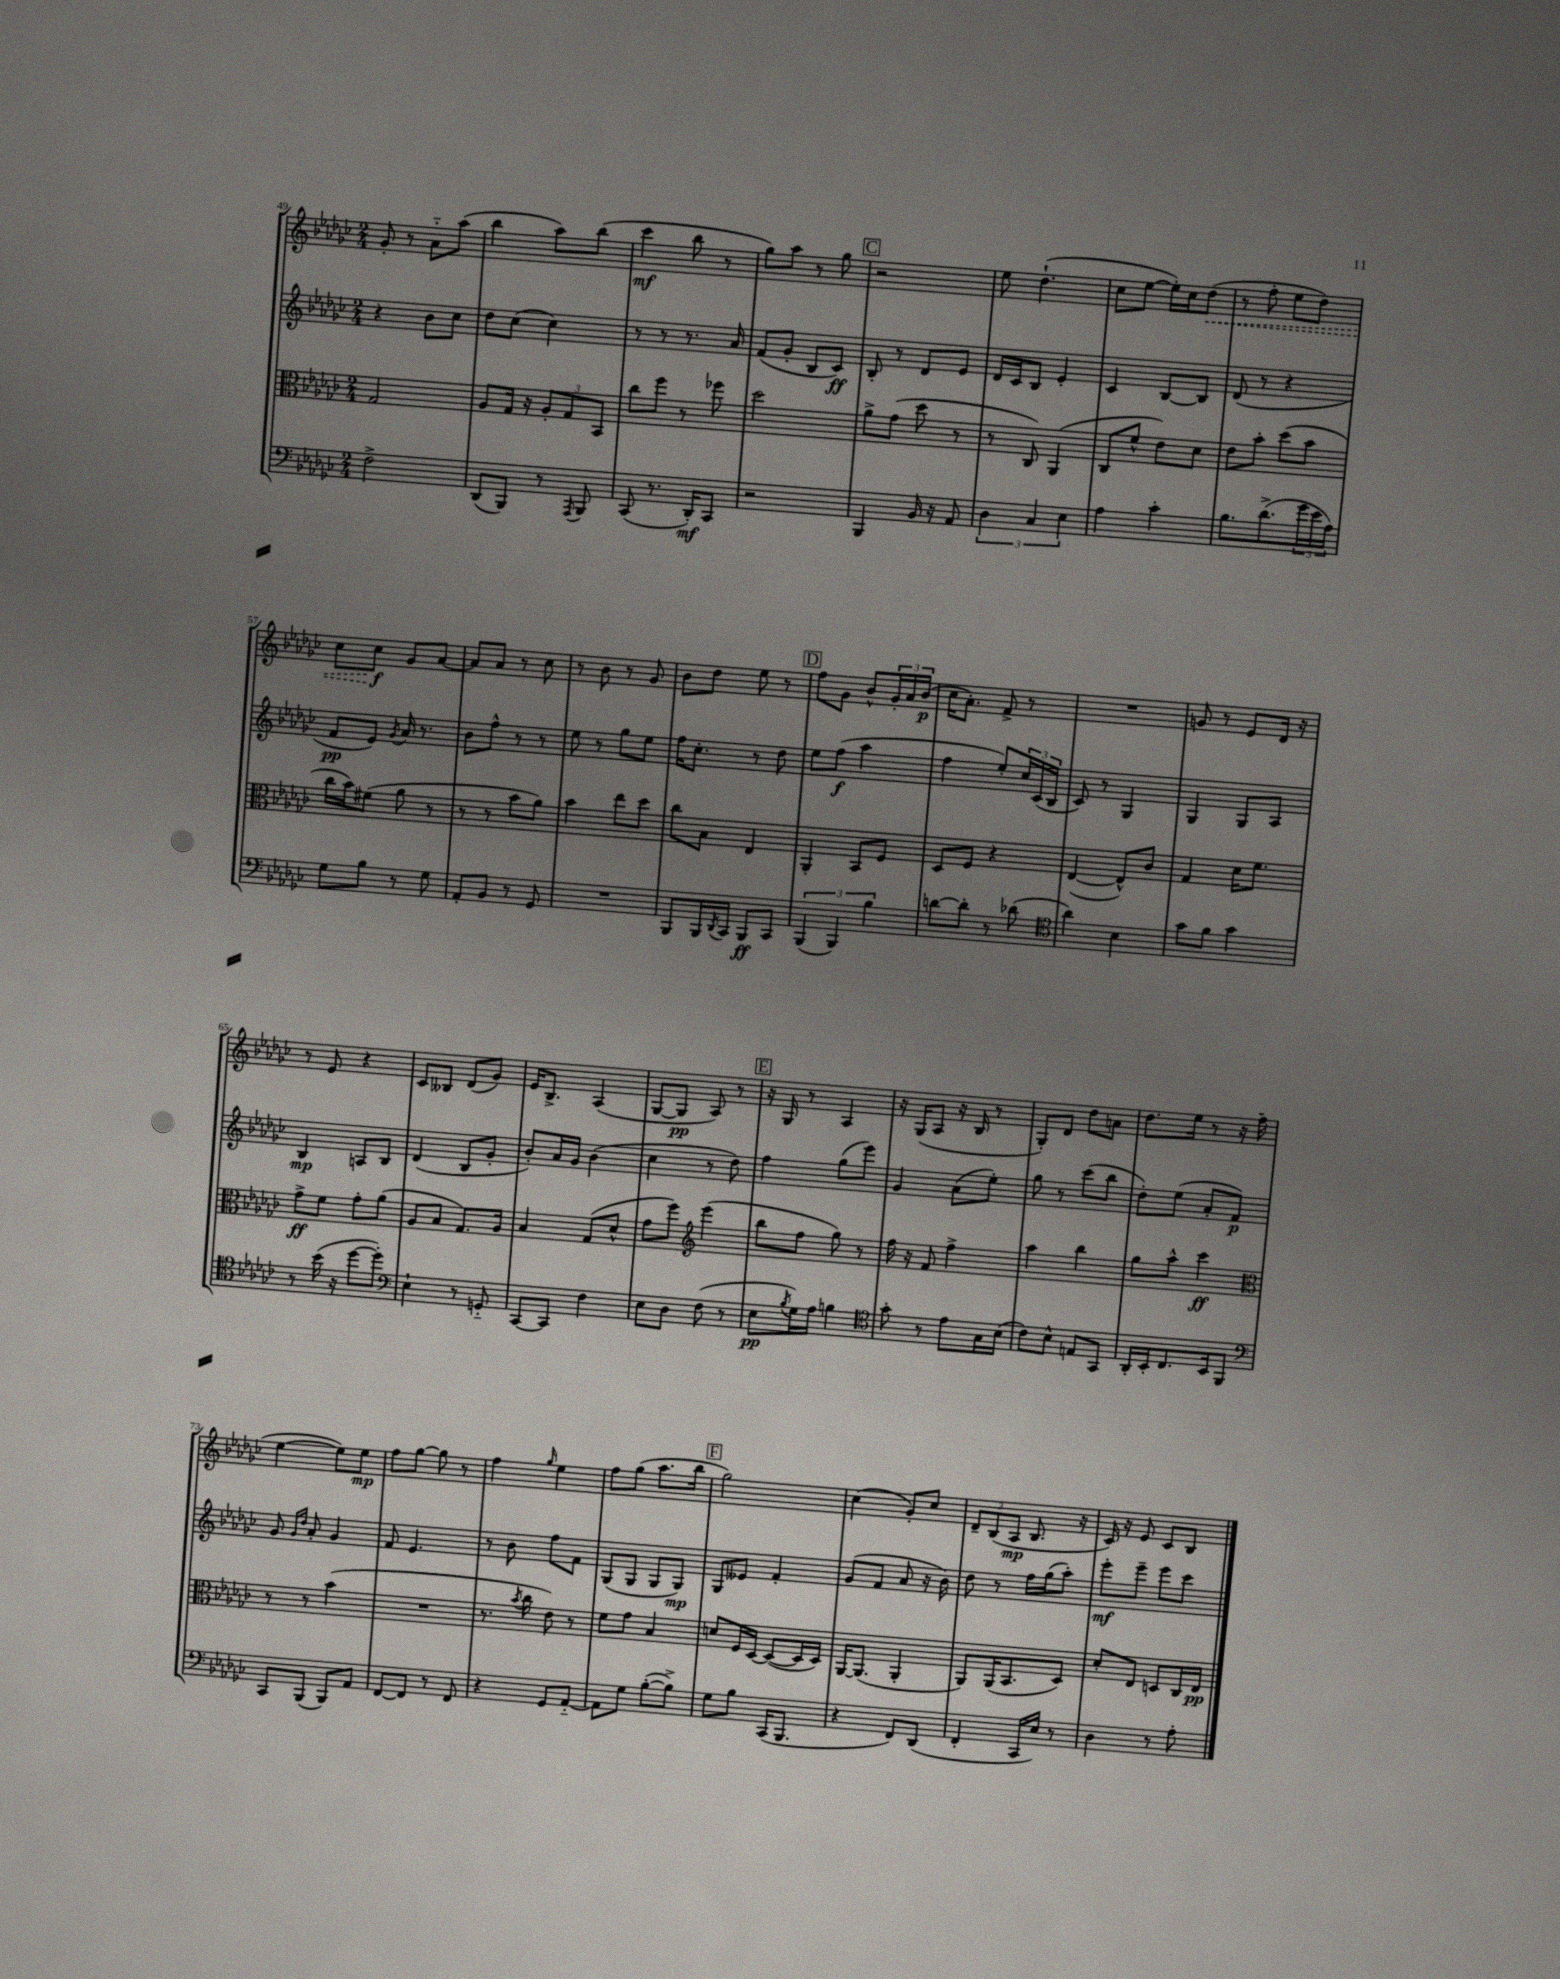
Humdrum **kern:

**kern	**dynam	**kern	**dynam	**kern	**dynam	**kern	**dynam
*part4	*part4	*part3	*part3	*part2	*part2	*part1	*part1
*staff4	*staff4	*staff3	*staff3	*staff2	*staff2	*staff1	*staff1
*clefF4	*	*clefC3	*	*clefG2	*	*clefG2	*
*k[b-e-a-d-g-c-]	*	*k[b-e-a-d-g-c-]	*	*k[b-e-a-d-g-c-]	*	*k[b-e-a-d-g-c-]	*
*M2/4	*	*M2/4	*	*M2/4	*	*M2/4	*
=49	=49	=49	=49	=49	=49	=49	=49
2F^\	.	2G-/	.	4r	.	8g-'/	.
.	.	.	.	.	.	8r	.
.	.	.	.	8b-\L	.	8a-\L	.
.	.	.	.	8cc-\J	.	(8aa-\J	.
=50	=50	=50	=50	=50	=50	=50	=50
(8DD-/L	.	8A-/L	.	8dd-\L	.	4bb-\	.
8BBB-/J)	.	16G-/Jk	.	(8cc-\J	.	.	.
.	.	16r	.	.	.	.	.
8r	.	12A-'/L	.	4cc-\)	.	8aa-\L)	.
.	.	12G-/	.	.	.	.	.
8qAAA-/	.	.	.	.	.	.	.
8BBB-/	.	.	.	.	.	(8bb-\J	.
.	.	12BB-/J	.	.	.	.	.
=51	=51	=51	=51	=51	=51	=51	=51
(8CC-/	.	8cc-\L	.	8r	.	4ccc-\	mf
8.r	.	8ff\J	.	8r	.	.	.
.	.	8r	.	8.r	.	8bb-\	.
16DD-'/KL)	mf	.	.	.	.	.	.
8CC-/J	.	8ff-X\	.	.	.	8r	.
.	.	.	.	16a-/	.	.	.
=52	=52	=52	=52	=52	=52	=52	=52
2r	.	2dd-\	.	(8f/L	.	8gg-\L)	.
.	.	.	.	8g-'/J	.	8aa-\J	.
.	.	.	.	8B-/L	.	8r	.
.	.	.	.	8c-/J)	ff	8gg-\	.
!!LO:REH:place=s1:t=C
=53	=53	=53	=53	=53	=53	=53	=53
4BBB-/	.	8a-^\L	.	8B-'/	.	2r	.
.	.	(8g-\J	.	8r	.	.	.
16BB-/	.	8dd-\	.	8d-/L	.	.	.
16r	.	.	.	.	.	.	.
8AA-/	.	8r	.	8e-/J	.	.	.
=54	=54	=54	=54	=54	=54	=54	=54
6D-\	.	8r	.	16d-/LL	.	8ee-\	.
.	.	.	.	16c-/J	.	.	.
.	.	8C-/)	.	8B-/J	.	(4.dd-`\	.
6C-/	.	.	.	.	.	.	.
.	.	(4AA-/	.	4e-'/	.	.	.
6E-\	.	.	.	.	.	.	.
=55	=55	=55	=55	=55	=55	=55	=55
4A-\	.	8C-/L	.	4c-/	.	8cc-\L	.
.	.	8f^^/J	.	.	.	[8ee-\J	.
4c-'\	.	8e-\L)	.	[8B-/L	.	16ee-'\LL])	.
.	.	.	.	.	.	16cc-\J	.
!	!	!	!	!	!	!	!LO:HP:b
.	.	8d-\J	.	8B-/J]	.	(8dd-\J	<
=56	=56	=56	=56	=56	=56	=56	=56
8.B-\L	.	8e-\L	.	(8d-/	.	8r	.
.	.	8b-'\J	.	8r	.	8ff'\	.
(8.d-^\	.	.	.	.	.	.	.
.	.	(8dd-\L	.	4r	.	8ee-\L	.
24g-\L	.	8b-\J	.	.	.	8dd-\J)	.
24e-\	.	.	.	.	.	.	.
24A-\JJ)	.	.	.	.	.	.	.
!!LO:LB:g=z
=57	=57	=57	=57	=57	=57	=57	=57
8G-\L	.	16cc-\LL	.	8f/L	pp	8cc-\L	.
.	.	16b-\J)	.	.	.	.	.
8B-\J	.	(8f#X\J	.	8e-/J)	.	8cc-\J	f
.	.	.	.	8qg-/	.	.	.
8r	.	8a-\	.	16a-/	.	8g-/L	[
.	.	.	.	8.r	.	.	.
8G-\	.	8r	.	.	.	[8a-/J	.
=58	=58	=58	=58	=58	=58	=58	=58
8AA-'/L	.	8r	.	8b-\L	.	8a-/L]	.
8BB-/J	.	8r	.	8ff^^\J	.	8a-/J	.
8r	.	8b-\L	.	8r	.	8r	.
8GG-/	.	8a-\J)	.	8r	.	8cc-\	.
=59	=59	=59	=59	=59	=59	=59	=59
2r	.	4b-\	.	8ee-\	.	8r	.
.	.	.	.	8r	.	8b-\	.
.	.	8ee-\L	.	8gg-\L	.	8r	.
.	.	8dd-\J	.	8ee-\J	.	8g-/	.
=60	=60	=60	=60	=60	=60	=60	=60
8BBB-/L	.	8cc-\L	.	16ff\KL	.	8b-\L	.
.	.	.	.	8.cc-'\J	.	.	.
16BBB-/L	.	8B-\J	.	.	.	8dd-\J	.
8qDD-/	.	.	.	.	.	.	.
16CC-/JJ	.	.	.	.	.	.	.
8BBB-/L	ff	4E-/	.	8r	.	8ee-\	.
8CC-/J	.	.	.	8dd-\	.	8r	.
!!LO:REH:place=s1:t=D
=61	=61	=61	=61	=61	=61	=61	=61
(6BBB-/	.	4AA-'/	.	8ee-\L	.	8ff\L	.
.	.	.	.	(8ff\J	f	8g-\J	.
6BBB-/)	.	.	.	.	.	.	.
.	.	8BB-/L	.	4aa-\	.	8b-^^/L	.
6B-\	.	.	.	.	.	.	.
.	.	8F/J	.	.	.	24g-'/L	.
.	.	.	.	.	.	24a-/	.
.	.	.	.	.	.	(24b-/JJ	p
=62	=62	=62	=62	=62	=62	=62	=62
[8dn\L	.	8D-/L	.	4ff\	.	16cc-\KL	.
.	.	.	.	.	.	8.a-'\J)	.
8d'\J]	.	8F/J	.	.	.	.	.
8r	.	4r	.	8ee-'/L)	.	8f^/	.
(8d-X\	.	.	.	24cc-/L	.	8r	.
.	.	.	.	(24c-/	.	.	.
.	.	.	.	24B-/JJ	.	.	.
=63	=63	=63	=63	=63	=63	=63	=63
*clefC4	*	*	*	*	*	*	*
4a-\)	.	([4E-/	.	8c-/)	.	2r	.
.	.	.	.	8r	.	.	.
4B-\	.	8E-^^/L])	.	4G-/	.	.	.
.	.	8c-/J	.	.	.	.	.
=64	=64	=64	=64	=64	=64	=64	=64
8g-\L	.	4G-/	.	4G-/	.	8gn/	.
8f\J	.	.	.	.	.	8r	.
4g-\	.	16d-\KL	.	8G-/L	.	8e-/L	.
.	.	8.f\J	.	.	.	.	.
.	.	.	.	8A-/J	.	16d-/Jk	.
.	.	.	.	.	.	16r	.
!!LO:LB:g=z
=65	=65	=65	=65	=65	=65	=65	=65
8r	.	8g-^\L	ff	4B-/	mp	8r	.
(16b-\	.	8f\J	.	.	.	8e-/	.
16r	.	.	.	.	.	.	.
[8dd-\L	.	8g-'\L	.	8An/L	.	4r	.
8dd-'\J])	.	(8a-\J	.	8B-/J	.	.	.
=66	=66	=66	=66	=66	=66	=66	=66
*clefF4	*	*	*	*	*	*	*
4E-`\	.	8A-/L	.	(4d-/	.	8c-/L	.
.	.	8B-/J	.	.	.	8B--X/J	.
8r	.	8.G-/L)	.	8B-/L	.	(8d-/L	.
8GGn/	.	.	.	8g-'/J	.	8g-/J)	.
.	.	16A-/Jk	.	.	.	.	.
=67	=67	=67	=67	=67	=67	=67	=67
[8CC-/L	.	4B-/	.	8b-'/L)	.	16e-/KL	.
.	.	.	.	.	.	8.B-^/J	.
8CC-/J]	.	.	.	16a-/L	.	.	.
.	.	.	.	16g-/JJ	.	.	.
4F\	.	(8G-/L	.	(4b-\	.	(4A-/	.
.	.	8d-^^/J	.	.	.	.	.
=68	=68	=68	=68	=68	=68	=68	=68
8E-\L	.	8g-\L	.	4cc-\	.	[8G-/L	.
8D-\J	.	8ff\J)	.	.	.	8G-/J]	pp
*	*	*clefG2	*	*	*	*	*
(8F\	.	(4eee-\	.	8r	.	8A-/)	.
8r	.	.	.	8dd-\)	.	8r	.
!!LO:REH:place=s1:t=E
=69	=69	=69	=69	=69	=69	=69	=69
8E-\L	pp	8bb-\L	.	4ff\	.	16r	.
.	.	.	.	.	.	16G-/	.
8qB-/	.	.	.	.	.	.	.
16G-\L)	.	8ff\J	.	.	.	8r	.
16A-\JJ	.	.	.	.	.	.	.
4Bn\	.	8gg-\)	.	(8gg-\L	.	4A-/	.
.	.	8r	.	8eee-\J)	.	.	.
=70	=70	=70	=70	=70	=70	=70	=70
*clefC4	*	*	*	*	*	*	*
8g-'\	.	16ff\	.	4g-/	.	16r	.
.	.	16r	.	.	.	(16G-/KL	.
8r	.	8f/	.	.	.	8A-/J	.
8e-\L	.	4ff^\	.	(8a-\L	.	16r	.
.	.	.	.	.	.	16B-/	.
16G-\L	.	.	.	8ee-'\J)	.	8r	.
(16B-\JJ	.	.	.	.	.	.	.
=71	=71	=71	=71	=71	=71	=71	=71
8c-\L)	.	4aa-\	.	8gg-\	.	8G-'/L)	.
8B-^^\J	.	.	.	8r	.	8d-/J	.
8En/L	.	4bb-\	.	(8ccc-\L	.	8dd-\L	.
8GG-/J	.	.	.	8bb-\J	.	8an\J	.
=72	=72	=72	=72	=72	=72	=72	=72
16AA-'/LL	.	8gg-\L	.	8dd-'\L)	.	8.dd-\L	.
16BB-'/J	.	.	.	.	.	.	.
8.C-/	.	8aa-^^\J	.	(8ee-\J	.	.	.
.	.	.	.	.	.	16ee-\Jk	.
.	.	4ccc-\	ff	8a-'/L	.	8r	.
16BB-/k	.	.	.	.	.	.	.
8FF/J	.	.	.	8f/J)	p	16r	.
.	.	.	.	.	.	(16ff\	.
!!LO:LB:g=z
=73	=73	=73	=73	=73	=73	=73	=73
*clefF4	*	*clefC3	*	*	*	*	*
8CC-/L	.	8r	.	8g-/	.	[4ee-\	.
.	.	.	.	16qqg-/LL	.	.	.
.	.	.	.	16qqdd-/JJ	.	.	.
(8BBB-/J	.	8r	.	8a-'/	.	.	.
8BBB-/L)	.	(4b-\	.	4g-/	.	8ee-\L])	.
8AA-/J	.	.	.	.	.	8ee-\J	mp
=74	=74	=74	=74	=74	=74	=74	=74
[8FF/L	.	2r	.	8f/	.	8ff\L	.
8FF/J]	.	.	.	4.e-/	.	[8gg-\J	.
8r	.	.	.	.	.	8gg-\]	.
8FF/	.	.	.	.	.	8r	.
=75	=75	=75	=75	=75	=75	=75	=75
4r	.	8.r	.	8r	.	4ff\	.
.	.	.	.	8b-\	.	.	.
.	.	8qb-/	.	.	.	.	.
.	.	16cc-\	.	.	.	.	.
.	.	.	.	.	.	16qqgg-/	.
8GG-/L	.	8e-\)	.	8ff\L	.	4ee-\	.
[8AA-/J	.	8r	.	8f\J	.	.	.
=76	=76	=76	=76	=76	=76	=76	=76
8AA-\L]	.	8f\L	.	(8G-/L	.	8ff\L	.
8G-\J	.	8g-\J	.	8G-/J	.	(8gg-\J	.
([8B-'\L	.	4B-/	.	8G-/L	.	8.aa-\L	.
8B-^\J])	.	.	.	8G-/J)	mp	.	.
.	.	.	.	.	.	16bb-\Jk	.
!!LO:REH:place=s1:t=F
=77	=77	=77	=77	=77	=77	=77	=77
8G-\L	.	8dn/L	.	8G-/L	.	2gg-\)	.
8B-\J	.	16F/L	.	8e--X/J	.	.	.
.	.	[16D-/JJ	.	.	.	.	.
(16CC-/KL	.	(8D-/L_	.	4f'/	.	.	.
8.BBB-/J	.	.	.	.	.	.	.
.	.	16D-/L]	.	.	.	.	.
.	.	16D-/JJ)	.	.	.	.	.
=78	=78	=78	=78	=78	=78	=78	=78
4r	.	[16AA-/KL	.	(8g-/L	.	(4cc-\	.
.	.	(8.AA-/J]	.	.	.	.	.
.	.	.	.	8f/J	.	.	.
8FF/L)	.	4AA-'/	.	8a-/	.	8g-'/L)	.
(8DD-/J	.	.	.	16r	.	8cc-/J	.
.	.	.	.	16b-\)	.	.	.
=79	=79	=79	=79	=79	=79	=79	=79
4FF'/	.	8AA-/L)	.	8dd-\	.	12d-~/L	.
.	.	.	.	.	.	(12B-/	.
.	.	(16AA-/K	.	8r	.	.	.
.	.	.	.	.	.	12A-/J	mp
.	.	8.BB-/	.	.	.	.	.
16CC-/LL	.	.	.	16ff\LL	.	8.B-/	.
16E-/JJ)	.	.	.	(16gg-\J	.	.	.
8r	.	8D-/J)	.	8aa-'\J)	.	.	.
.	.	.	.	.	.	16r	.
=80	=80	=80	=80	=80	=80	=80	=80
4D-\	.	8d-'/L	.	8eee-'\L	mf	16c-/)	.
.	.	.	.	.	.	16r	.
.	.	8E-/J	.	8eee-~\J	.	8e-/	.
8r	.	8Dn/L	.	8eee-\L	.	8c-/L	.
8A-'\	.	16C-/L	.	8ccc-\J	.	8B-/J	.
.	.	16E-/JJ	pp	.	.	.	.
==	==	==	==	==	==	==	==
*-	*-	*-	*-	*-	*-	*-	*-
